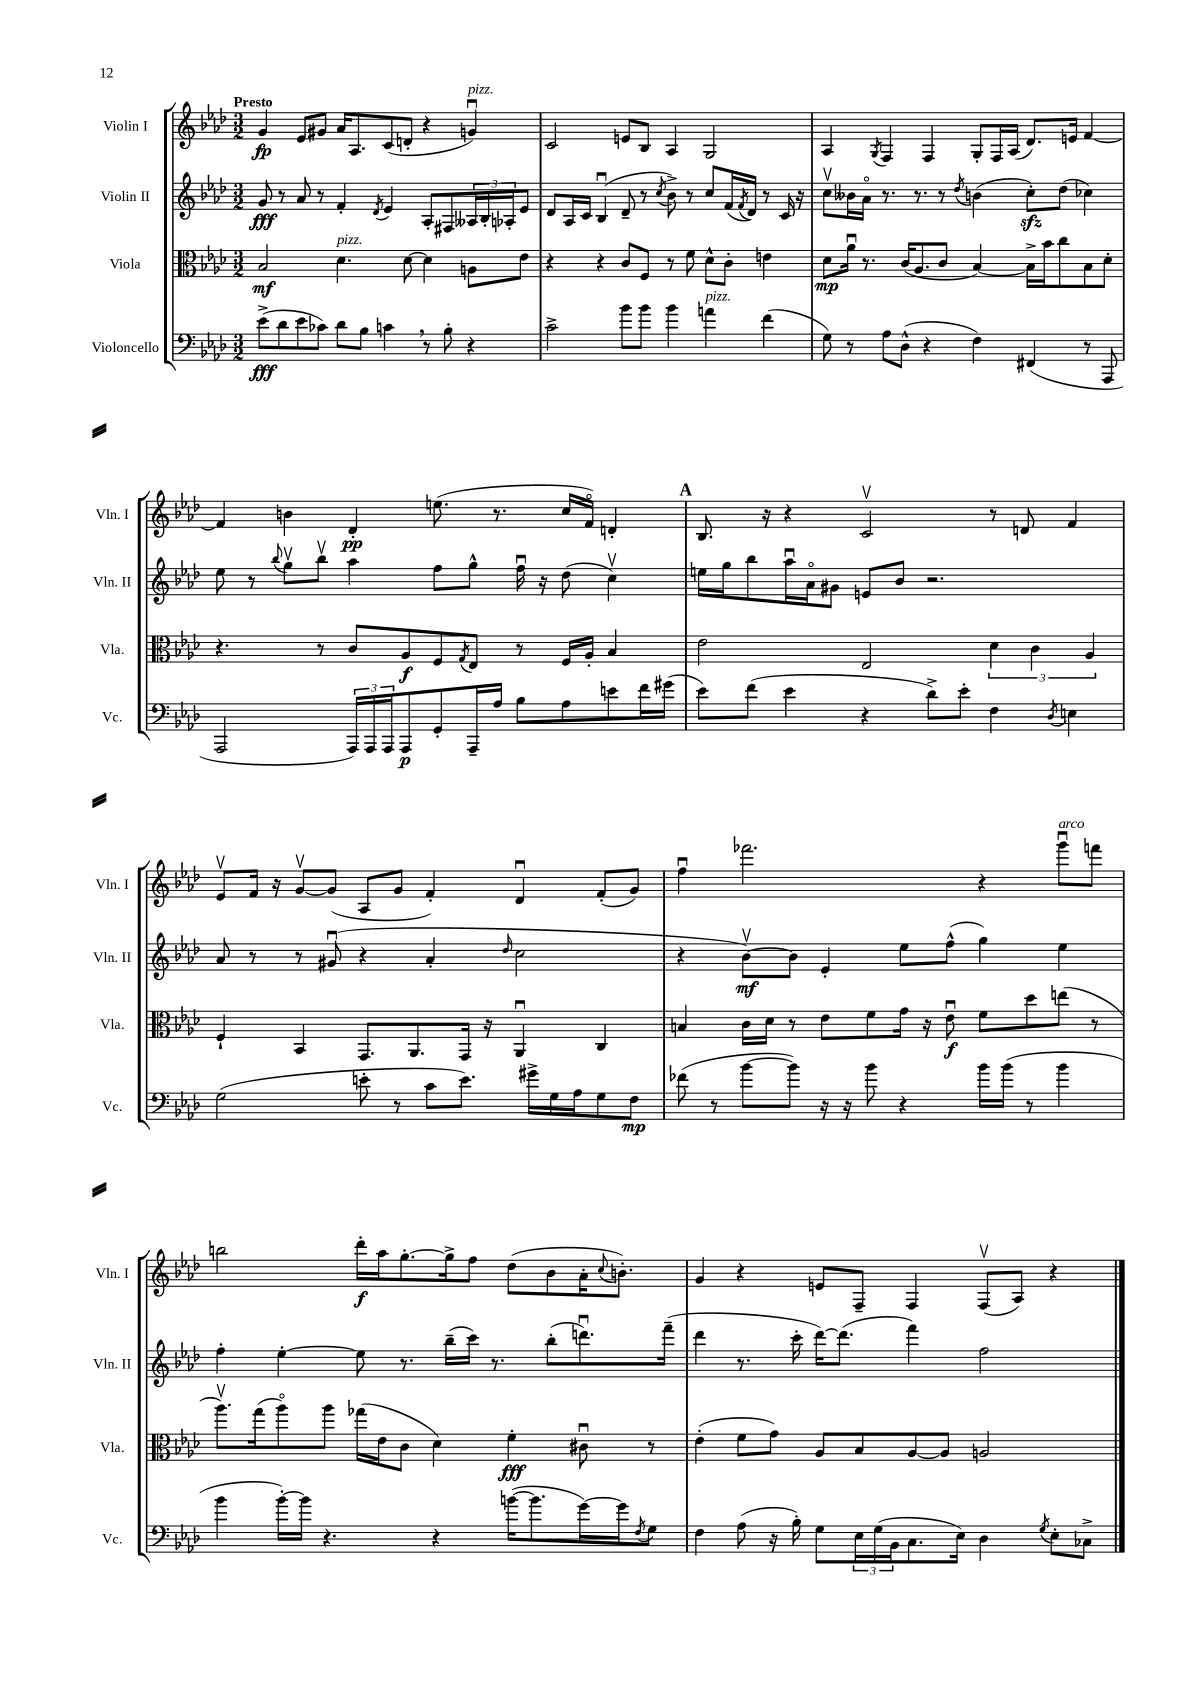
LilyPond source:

<<
\new StaffGroup <<
\new Staff = "s0" \with { instrumentName = "Violin I" shortInstrumentName = "Vln. I" } {
    \clef treble \key aes \major \numericTimeSignature \time 3/2 \tempo "Presto"
    g'4\fp ees'8 gis'8 aes'16 aes8. c'8( d'8-. r4 g'4\downbow^\markup { \italic "pizz." }) |
    c'2 e'8 bes8 aes4 g2 |
    aes4 \acciaccatura { g8 } f4 f4 g8-. f16 aes16( des'8.) e'16 f'4~ |
    f'4 b'4 des'4-.\pp e''8.( r8. c''16 f'16\flageolet) d'4-. |
    \mark \markup { \bold "A" } bes8. r16 r4 c'2\upbow r8 d'8 f'4 |
    ees'8\upbow f'16 r16 g'8~\upbow g'8( aes8 g'8 f'4-.) des'4\downbow f'8-.( g'8) |
    f''4\downbow fes'''2. r4 g'''8\downbow^\markup { \italic "arco" } f'''8 |
    b''2 des'''16-.\f aes''16 g''8.~-. g''16-> f''8 des''8( bes'8 aes'16-. \appoggiatura { c''8 } b'8.-.) |
    g'4 r4 e'8 f8-- f4 f8\upbow( aes8) r4 \bar "|." |
}
\new Staff = "s1" \with { instrumentName = "Violin II" shortInstrumentName = "Vln. II" } {
    \clef treble \key aes \major \numericTimeSignature \time 3/2
    g'8\fff r8 aes'8 r8 f'4-. \acciaccatura { des'8 } ees'4 aes8-. fis8 \tuplet 3/2 { aeses16 bes16-. aes16-. } ees'8 |
    des'8 aes16 c'16 bes4\downbow( des'8-- r8 \acciaccatura { c''8 } bes'8->) r8 c''8 f'16( \acciaccatura { f'8 } des'16) r8 c'16 r16 |
    c''8\upbow beses'16 aes'16\flageolet r8. r8. r8 \acciaccatura { des''8 } b'4( c''8-.\sfz) des''8( ces''4) |
    ees''8 r8 \appoggiatura { bes''8 } g''8\upbow bes''8\upbow aes''4 f''8 g''8-^ f''16\downbow r16 des''8( c''4\upbow) |
    \mark \markup { \bold "A" } e''16 g''16 bes''8 aes''16\downbow aes'16\flageolet gis'8 e'8 bes'8 r2. |
    aes'8 r8 r8 gis'8\downbow( r4 aes'4-. \grace { des''16 } c''2 |
    r4 bes'8~\upbow\mf) bes'8 ees'4-. ees''8 f''8-^( g''4) ees''4 |
    f''4-. ees''4~-. ees''8 r8. bes''16--( c'''16) r8. bes''8-.( d'''8.\downbow) f'''16--( |
    des'''4 r8. c'''16-. des'''16~) des'''8.( f'''4) f''2 \bar "|." |
}
\new Staff = "s2" \with { instrumentName = "Viola" shortInstrumentName = "Vla." } {
    \clef alto \key aes \major \numericTimeSignature \time 3/2
    bes2\mf des'4.^\markup { \italic "pizz." } des'8~ des'4 a8 ees'8 |
    r4 r4 c'8 f8 r8 f'8 des'8-^ c'8-. e'4 |
    des'8\mp aes'16\downbow r8. c'16( aes8. c'8 bes4~) bes16-> bes'16 c''8 bes8 des'8-. |
    r4. r8 c'8 aes8\f f8 \acciaccatura { g8 } ees8 r8 f16 aes16-. bes4 |
    \mark \markup { \bold "A" } ees'2 ees2 \tuplet 3/2 { des'4 c'4 aes4 } |
    f4-! bes,4 g,8. aes,8. g,16 r16 aes,4\downbow c4 |
    b4 c'16 des'16 r8 ees'8 f'8 g'16 r16 ees'8\downbow\f f'8 des''8 e''8( r8 |
    aes''8.\upbow) g''16( aes''8\flageolet) aes''8 ges''16( ees'16 c'8 des'4) f'4-.\fff cis'8\downbow r8 |
    ees'4-.( f'8 g'8) aes8 bes8 aes8~ aes8 a2 \bar "|." |
}
\new Staff = "s3" \with { instrumentName = "Violoncello" shortInstrumentName = "Vc." } {
    \clef bass \key aes \major \numericTimeSignature \time 3/2
    ees'8->\fff( des'8 ees'8 ces'8) des'8 bes8 c'4 \breathe r8 bes8-. r4 |
    c'2-> bes'8 bes'8 bes'4 a'4^\markup { \italic "pizz." } f'4( |
    g8) r8 aes8 des8-^( r4 f4) fis,4( r8 aes,,8 |
    aes,,2 \tuplet 3/2 { aes,,16) aes,,16 aes,,16 } aes,,8\p g,8-. aes,,16-- aes16 bes8 aes8 e'8 f'16 gis'16( |
    \mark \markup { \bold "A" } ees'8) f'8( ees'4 r4 des'8->) ees'8-. f4 \acciaccatura { des8 } e4 |
    g2( e'8-. r8 c'8 e'8.) gis'16-> g16 aes16 g8 f8\mp |
    fes'8( r8 bes'8~ bes'8) r16 r16 bes'8 r4 bes'16 bes'16( r8 bes'4 |
    bes'4 bes'16~-.) bes'16 r4. r4 b'16~( b'8. g'16~) g'16 \acciaccatura { f8 } g8 |
    f4 aes8( r16 bes16-.) g8 \tuplet 3/2 { ees16 g16( bes,16 } c8. ees16) des4 \acciaccatura { g8 } ees8-. ces8-> \bar "|." |
}
>>
>>
\layout { \context { \Score \remove "Bar_number_engraver" } }
